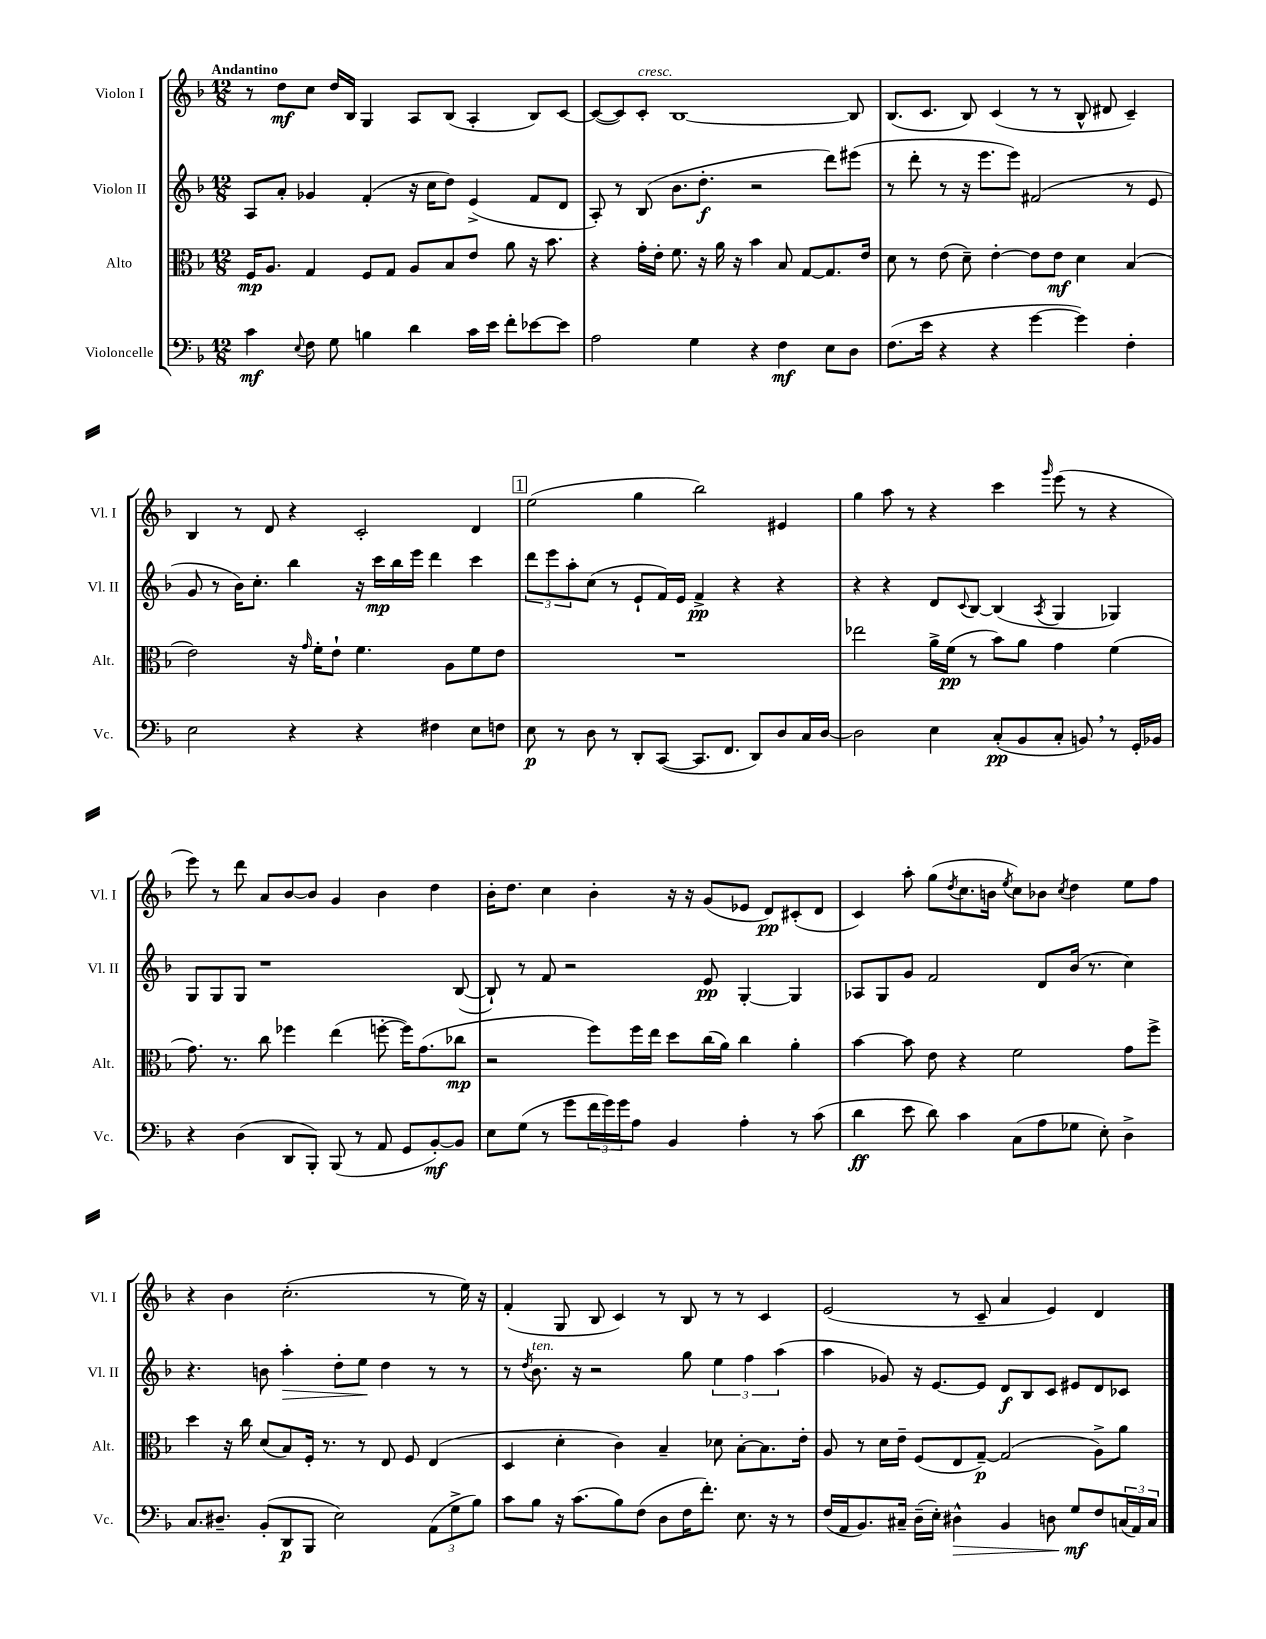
<<
\new StaffGroup <<
\new Staff = "s0" \with { instrumentName = "Violon I" shortInstrumentName = "Vl. I" } {
    \clef treble \key f \major \numericTimeSignature \time 12/8 \tempo "Andantino"
    r8 d''8\mf c''8 d''16 bes16 g4 a8 bes8( a4-. bes8) c'8~ |
    c'8~( c'8) c'8-.^\markup { \italic "cresc." } bes1~ bes8 |
    bes8.( c'8. bes8) c'4( r8 r8 bes8-^ dis'8 c'4--) |
    bes4 r8 d'8 r4 c'2-. d'4 |
    \mark \markup { \box "1" } e''2( g''4 bes''2) eis'4 |
    g''4 a''8 r8 r4 c'''4 \grace { g'''16 } e'''8( r8 r4 |
    e'''8) r8 d'''8 a'8 bes'8~ bes'8 g'4 bes'4 d''4 |
    bes'16-. d''8. c''4 bes'4-. r16 r16 g'8( ees'8 d'8\pp) cis'8-.( d'8 |
    c'4) a''8-. g''8( \acciaccatura { d''8 } c''8. b'16 \acciaccatura { e''8 } c''8) bes'8 \acciaccatura { c''8 } d''4 e''8 f''8 |
    r4 bes'4 c''2.-.( r8 e''16) r16 |
    f'4-.( g8 bes8 c'4) r8 bes8 r8 r8 c'4 |
    e'2( r8 c'8-- a'4 e'4) d'4 \bar "|." |
}
\new Staff = "s1" \with { instrumentName = "Violon II" shortInstrumentName = "Vl. II" } {
    \clef treble \key f \major \numericTimeSignature \time 12/8
    a8 a'8-. ges'4 f'4-.( r16 c''16 d''8) e'4->( f'8 d'8 |
    a8-.) r8 bes8( bes'8. d''8.-.\f r2 d'''8) eis'''8( |
    r8 d'''8-. r8 r16 e'''8. e'''8) fis'2( r8 e'8 |
    g'8 r8 bes'16) c''8.-. bes''4 r16 c'''16\mp bes''16 e'''16 d'''4 c'''4 |
    \mark \markup { \box "1" } \tuplet 3/2 { d'''8 e'''8 a''8-. } c''8( r8 e'8-! f'16) e'16 f'4->\pp r4 r4 |
    r4 r4 d'8 \appoggiatura { c'8 } bes8~ bes4( \acciaccatura { a8 } g4 ges4) |
    g8 g8 g8 r1 bes8~( |
    bes8-!) r8 f'8 r2 e'8\pp g4~-. g4 |
    aes8 g8 g'8 f'2 d'8 bes'16( r8. c''4) |
    r4. b'8 a''4-.\> d''8-. e''8\! d''4 r8 r8 |
    r8 \acciaccatura { d''8 } bes'8.^\markup { \italic "ten." } r16 r2 g''8 \tuplet 3/2 { e''4 f''4 a''4( } |
    a''4 ges'8) r16 e'8.~ e'8 d'8\f bes8 c'8 eis'8 d'8 ces'8 \bar "|." |
}
\new Staff = "s2" \with { instrumentName = "Alto" shortInstrumentName = "Alt." } {
    \clef alto \key f \major \numericTimeSignature \time 12/8
    f16\mp a8. g4 f8 g8 a8 bes8 e'8 a'8 r16 bes'8. |
    r4 g'16-. e'16-. f'8. r16 a'16 r16 bes'4 bes8 g8~ g8. e'16 |
    d'8 r8 e'8( d'8--) e'4~-. e'8 e'8\mf d'4 bes4( |
    e'2) r16 \grace { g'16 } f'16-. e'8-! f'4. a8 f'8 e'8 |
    \mark \markup { \box "1" } R1. |
    ees''2 a'16-> f'16\pp( r8 bes'8) a'8 g'4 f'4( |
    g'8.) r8. c''8 fes''4 e''4( f''8~-. f''16) g'8.( ces''8\mp |
    r2 f''8) f''16 e''16 d''8 c''16( a'16) c''4 a'4-. |
    bes'4~ bes'8 e'8 r4 f'2 g'8 f''8-> |
    d''4 r16 c''16 d'8( bes8) f16-. r8. r8 e8 f8 e4( |
    d4 d'4-. c'4) bes4-- des'8 bes8~-. bes8. e'16-. |
    a8 r8 d'16 e'16-- f8( e8 g8~--\p) g2( a8->) a'8 \bar "|." |
}
\new Staff = "s3" \with { instrumentName = "Violoncelle" shortInstrumentName = "Vc." } {
    \clef bass \key f \major \numericTimeSignature \time 12/8
    c'4\mf \appoggiatura { e8 } f8 g8 b4 d'4 c'16 e'16 f'8-. ees'8~ ees'8 |
    a2 g4 r4 f4\mf e8 d8 |
    f8.( e'16 r4 r4 g'4~ g'4) f4-. |
    e2 r4 r4 fis4 e8 f8 |
    \mark \markup { \box "1" } e8\p r8 d8 r8 d,8-. c,8~( c,8. f,8. d,8) d8 c16 d16~ |
    d2 e4 c8-.\pp( bes,8 c8-. b,8) \breathe r8 g,16-. bes,16 |
    r4 d4( d,8 bes,,8-.) bes,,8( r8 a,8 g,8 bes,8~-.\mf) bes,8 |
    e8 g8( r8 g'8 \tuplet 3/2 { f'16 g'16) g'16 } a8 bes,4 a4-. r8 c'8( |
    d'4\ff e'8 d'8) c'4 c8( a8 ges8 e8-.) d4-> |
    c8. dis8.-- bes,8-.( d,8\p bes,,8 e2) \tuplet 3/2 { a,8( g8-> bes8) } |
    c'8 bes8 r16 c'8.( bes8) f8( d8 f16 f'8.-.) e8. r16 r8 |
    f16( a,16 bes,8.) cis16-- d16--( e16-.) dis4-^\> bes,4 d8 g8\mf\! f8 \tuplet 3/2 { c16( a,16) c16 } \bar "|." |
}
>>
>>
\layout { \context { \Score \remove "Bar_number_engraver" } }
